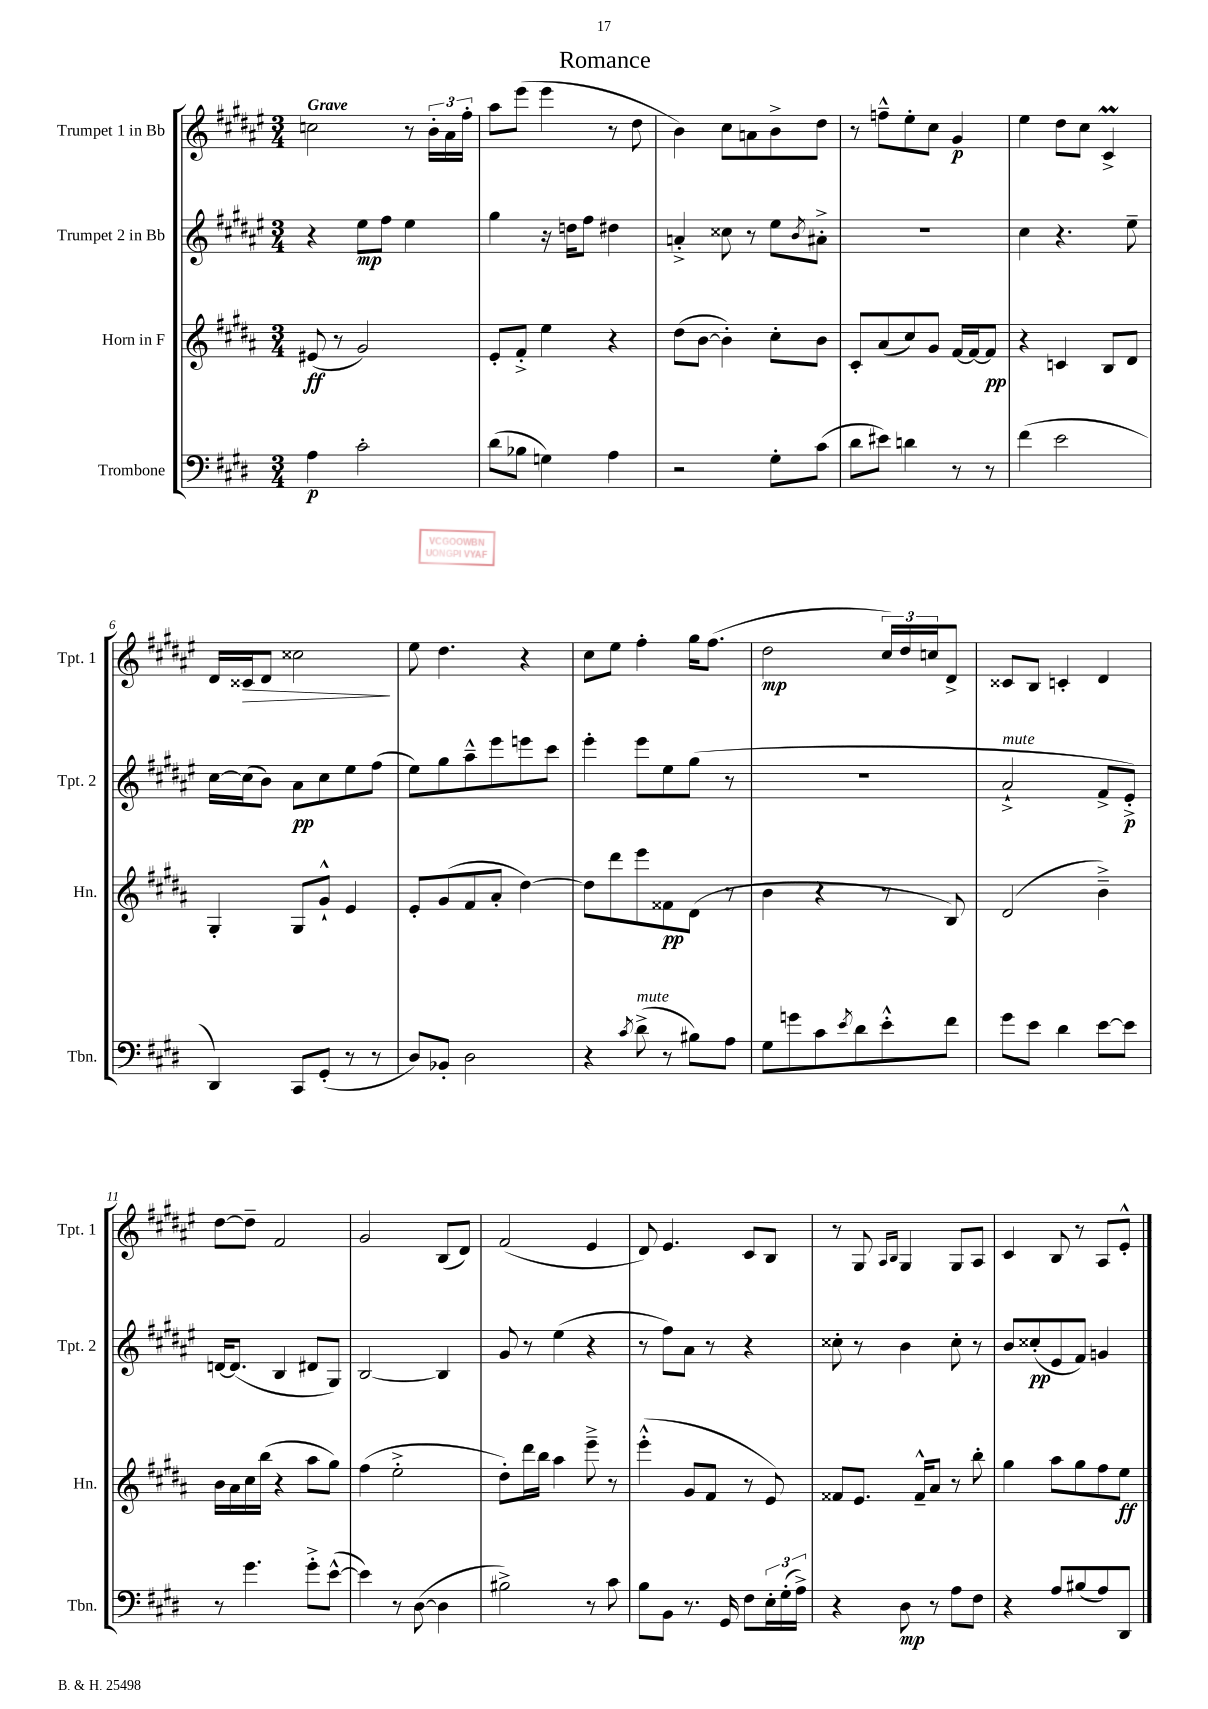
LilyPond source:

\header { title = "Romance" }
<<
\new StaffGroup <<
\new Staff = "s0" \with { instrumentName = "Trumpet 1 in Bb" shortInstrumentName = "Tpt. 1" } {
    \clef treble \key fis \major \numericTimeSignature \time 3/4 \tempo "Grave"
    c''2 r8 \tuplet 3/2 { b'16-. ais'16 fis''16-. } |
    ais''8 eis'''8( eis'''4 r8 dis''8 |
    b'4) cis''8 a'8 b'8-> dis''8 |
    r8 f''8---^ eis''8-. cis''8 gis'4\p |
    eis''4 dis''8 cis''8 cis'4->\prall |
    dis'16 cisis'16\> dis'8 cisis''2\! |
    eis''8 dis''4. r4 |
    cis''8 eis''8 fis''4-. gis''16 fis''8.( |
    dis''2\mp \tuplet 3/2 { cis''16) dis''16 c''16 } dis'8-> |
    cisis'8 b8 c'4-. dis'4 |
    dis''8~ dis''8-- fis'2 |
    gis'2 b8( dis'8) |
    fis'2( eis'4 |
    dis'8) eis'4. cis'8 b8 |
    r8 gis8 \grace { ais16 b16 } gis4 gis8 ais8 |
    cis'4 b8 r8 ais8 eis'8-.-^ \bar "|." |
}
\new Staff = "s1" \with { instrumentName = "Trumpet 2 in Bb" shortInstrumentName = "Tpt. 2" } {
    \clef treble \key fis \major \numericTimeSignature \time 3/4
    r4 eis''8\mp fis''8 eis''4 |
    gis''4 r16 d''16 fis''8 dis''4 |
    a'4-.-> cisis''8 r8 eis''8 \acciaccatura { b'8 } ais'8-.-> |
    R2. |
    cis''4 r4. eis''8-- |
    cis''16~ cis''16( b'8) ais'8\pp cis''8 eis''8 fis''8( |
    eis''8) gis''8 ais''8---^ eis'''8 e'''8 cis'''8 |
    eis'''4-. eis'''8 eis''8 gis''8( r8 |
    R2. |
    ais'2-!->^\markup { \italic "mute" } fis'8-> eis'8-.->\p) |
    d'16~ d'8.( b4 dis'8 gis8) |
    b2~ b4 |
    gis'8 r8 eis''4( r4 |
    r8 fis''8) ais'8 r8 r4 |
    cisis''8-. r8 b'4 cisis''8-. r8 |
    b'8 cisis''8-.\pp( eis'8 fis'8) g'4 \bar "|." |
}
\new Staff = "s2" \with { instrumentName = "Horn in F" shortInstrumentName = "Hn." } {
    \clef treble \key b \major \numericTimeSignature \time 3/4
    eis'8\ff( r8 gis'2) |
    e'8-. fis'8-.-> e''4 r4 |
    dis''8( b'8~ b'4-.) cis''8-. b'8 |
    cis'8-. ais'8( cis''8) gis'8 fis'16~ fis'16~ fis'8\pp |
    r4 c'4 b8 dis'8 |
    gis4-. gis8 gis'8-!-^ e'4 |
    e'8-. gis'8( fis'8 ais'8-. dis''4~) |
    dis''8 dis'''8 e'''8 fisis'8\pp dis'8( r8 |
    b'4 r4 r8 b8) |
    dis'2( b'4--->) |
    b'16 ais'16 cis''16 b''16( r4 ais''8 gis''8) |
    fis''4( e''2-.-> |
    dis''8-.) dis'''16 b''16 ais''4 e'''8---> r8 |
    e'''4-.-^( gis'8 fis'8 r8 e'8) |
    fisis'8 e'8. fisis'16---^ ais'8 r8 b''8-. |
    gis''4 ais''8 gis''8 fis''8 e''8\ff \bar "|." |
}
\new Staff = "s3" \with { instrumentName = "Trombone" shortInstrumentName = "Tbn." } {
    \clef bass \key e \major \numericTimeSignature \time 3/4
    a4\p cis'2-. |
    dis'8( bes8 g4) a4 |
    r2 gis8-. cis'8( |
    dis'8 eis'8) d'4 r8 r8 |
    fis'4( e'2 |
    dis,4) cis,8 gis,8-.( r8 r8 |
    dis8) bes,8-. dis2 |
    r4 \acciaccatura { cis'8 } dis'8->^\markup { \italic "mute" }( r8 bis8) a8 |
    gis8 g'8 cis'8 \acciaccatura { e'8 } dis'8 e'8-.-^ fis'8 |
    gis'8 e'8 dis'4 e'8~ e'8 |
    r8 gis'4. gis'8-.-> e'8~-^( |
    e'4) r8 dis8~( dis4 |
    bis2->) r8 cis'8 |
    b8 b,8 r8. gis,16 fis8 \tuplet 3/2 { e16-. gis16-.( a16->) } |
    r4 dis8\mp r8 a8 fis8 |
    r4 a8 bis8( a8) dis,8 \bar "|." |
}
>>
>>
